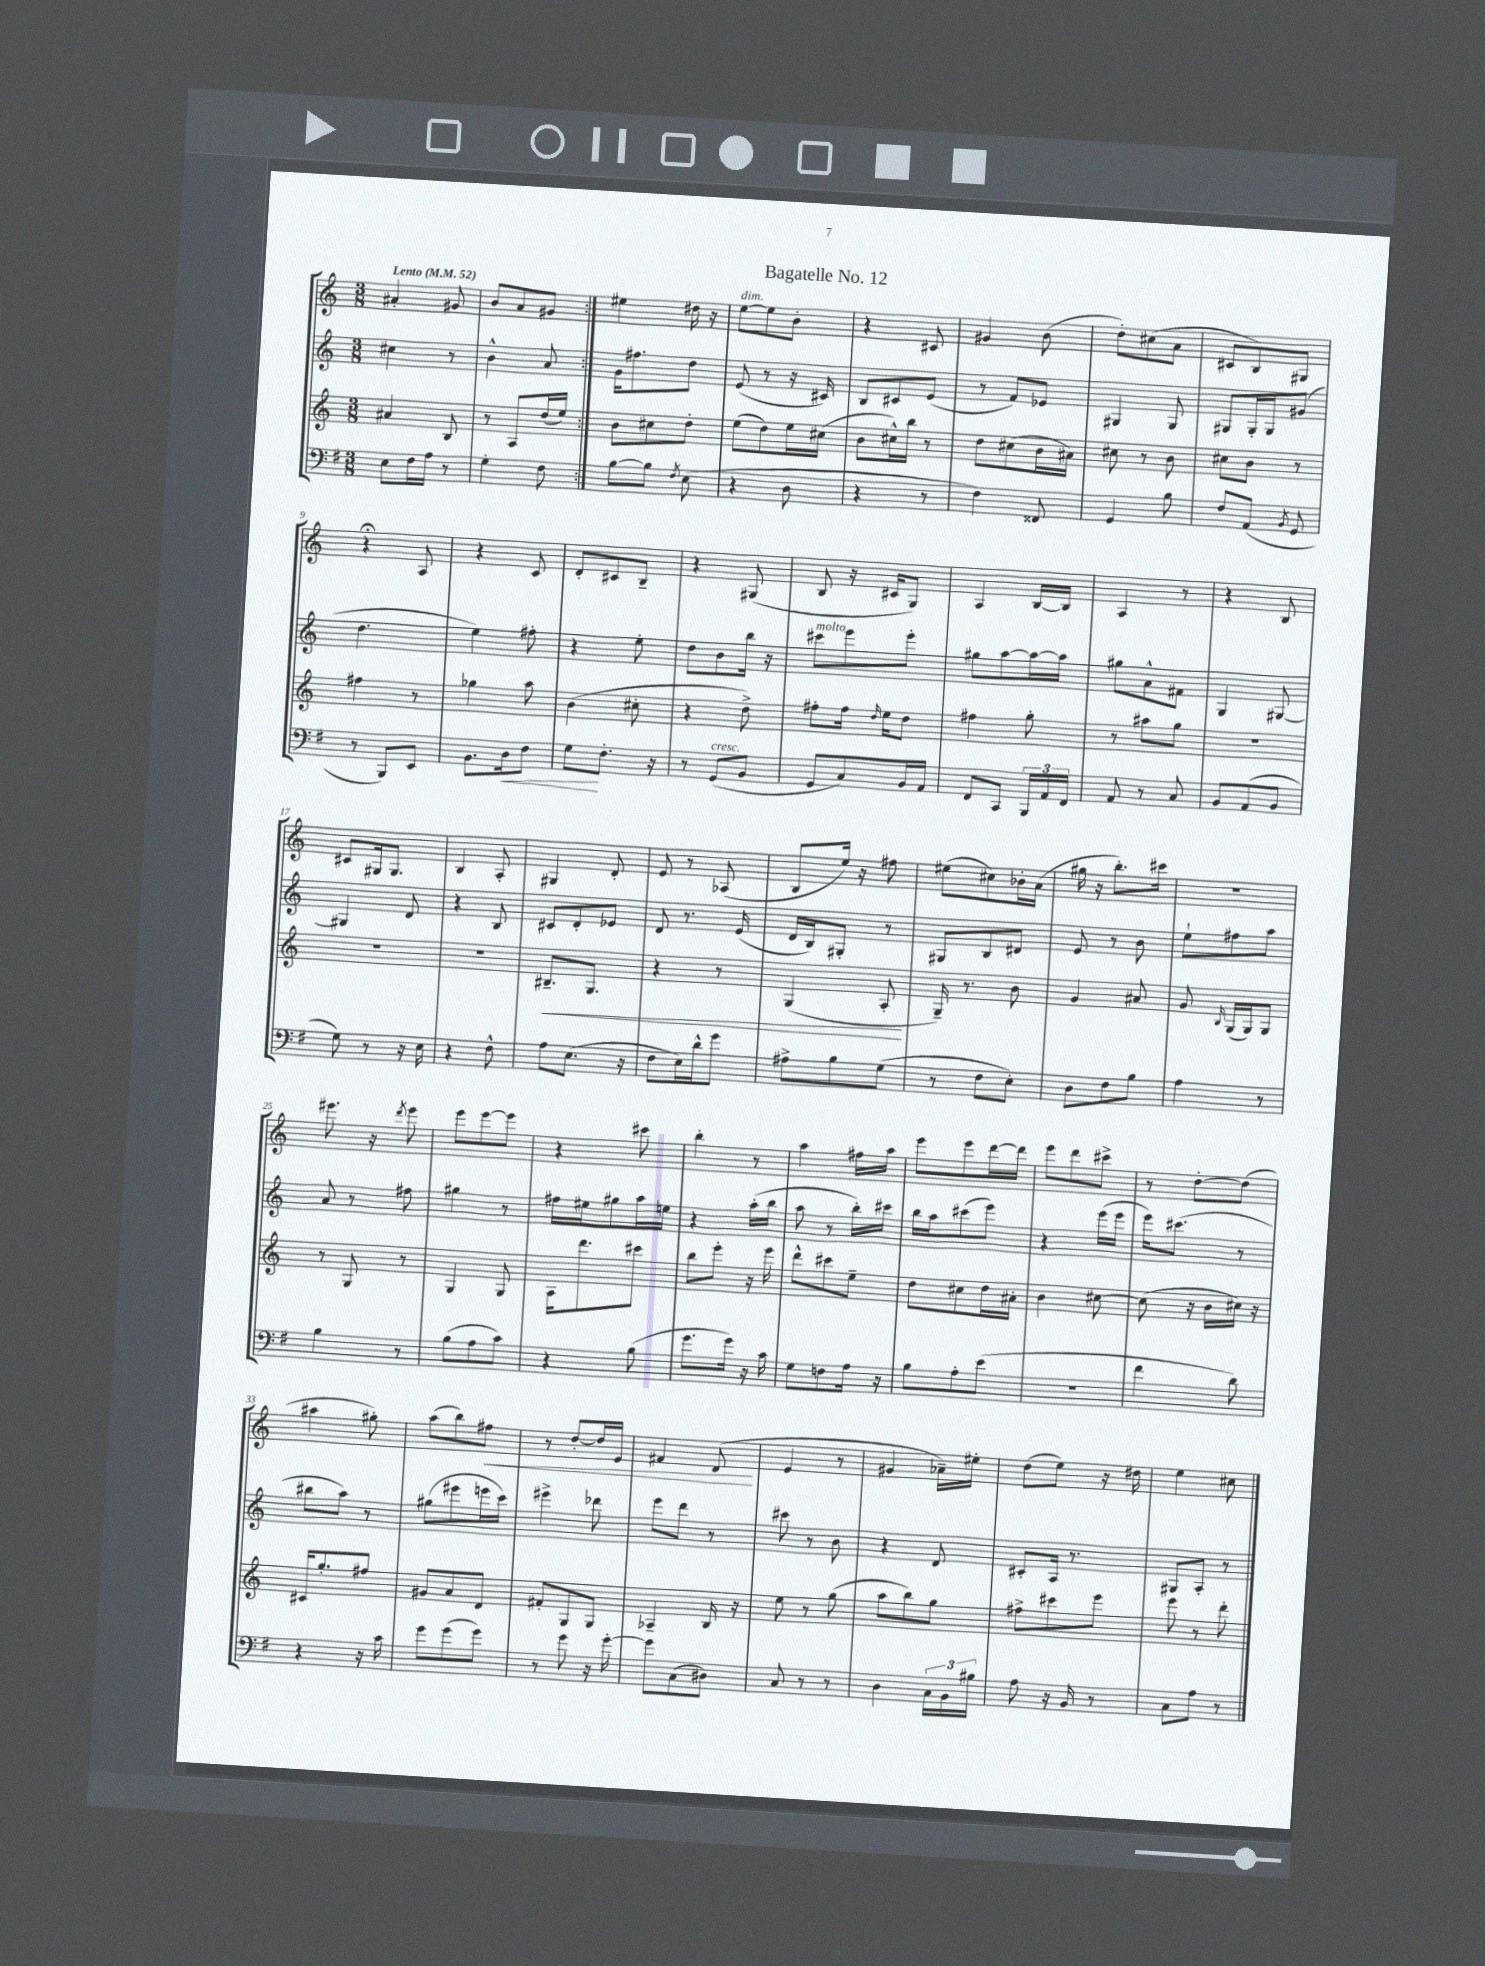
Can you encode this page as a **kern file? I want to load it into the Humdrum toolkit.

**kern	**dynam	**kern	**dynam	**kern	**kern	**dynam
*part4	*part4	*part3	*part3	*part2	*part1	*part1
*staff4	*staff4	*staff3	*staff3	*staff2	*staff1	*staff1
*clefF4	*	*clefG2	*	*clefG2	*clefG2	*
*k[f#]	*	*k[]	*	*k[]	*k[]	*
*M3/8	*	*M3/8	*	*M3/8	*M3/8	*
*MM52	*	*MM52	*	*MM52	*MM52	*
=1	=1	=1	=1	=1	=1	=1
!	!	!	!	!	!LO:TX:a:B:t=Lento	!
8E\L	.	4a#X/	.	4cc#X\	4a#X'/	.
16F#\L	.	.	.	.	.	.
16A\JJ	.	.	.	.	.	.
8r	.	8B/	.	8r	8g#X/	.
=2	=2	=2	=2	=2	=2	=2
4G'\	.	8r	.	4b^^\	8b/L	.
.	.	8A/L	.	.	8a/	.
8F#\	.	(16dd/L	.	8a/	8g#X/J	.
.	.	16ee/JJ)	.	.	.	.
=3:|!	=3:|!	=3:|!	=3:|!	=3:|!	=3:|!	=3:|!
[8B\L	.	8b\L	.	16g\KL	4ee#X\	.
.	.	.	.	8.ff#X\	.	.
8B\J]	.	8cc#X\	.	.	.	.
8qF#/	.	.	.	.	.	.
(8E\	.	8dd'\J	.	8dd\J	16dd#X\	.
.	.	.	.	.	16r	.
=4	=4	=4	=4	=4	=4	=4
!	!	!	!	!	!LO:TX:a:i:t=dim.	!
4r	.	(8ee\L	.	(8e/	[8ee\L	.
.	.	8dd\)	.	8r	8ee\]	.
8D\	.	16ee\L	.	16r	8b'\J	.
.	.	(16cc#X\JJ	.	16c#X/)	.	.
=5	=5	=5	=5	=5	=5	=5
4r	.	8b\L	.	8B/L	4r	.
.	.	16cc#X^^\L)	.	8c#X/	.	.
.	.	16bb\JJ	.	.	.	.
8r	.	8r	.	(8e/J	8c#X/	.
=6	=6	=6	=6	=6	=6	=6
4F#\)	.	8dd\L	.	8r	4g#X/	.
.	.	(8cc#X\	.	8f/L)	.	.
8FF##X/	.	16b\L	.	8e-X/J	(8b\	.
.	.	16a#X\JJ)	.	.	.	.
=7	=7	=7	=7	=7	=7	=7
4GG/	.	8cc#X\	.	4G#X/	8dd'\L)	.
.	.	8r	.	.	(8cc#X\	.
8B\	.	8b\	.	8G#/	8a\J	.
=8	=8	=8	=8	=8	=8	=8
8F#/L	.	8cc#X\L	.	8G#X/L	8c#X/L	.
(8AA/J	.	8b\J	.	16G#'/L	8B/)	.
.	.	.	.	16G#/J	.	.
8qBB/	.	.	.	.	.	.
8GG/	.	8r	.	(8g#X/J	8G#X/J	.
!!LO:LB:g=z
=9	=9	=9	=9	=9	=9	=9
8r	.	4ff#X\	.	4.dd\	4r;<	.
8BBB/L)	.	.	.	.	.	.
8EE/J	.	8r	.	.	8A/	.
=10	=10	=10	=10	=10	=10	=10
8.BB\L	.	4gg-X\	.	4ee\)	4r	.
!	!LO:HP:b	!	!	!	!	!
16D\k	<	.	.	.	.	.
8F#\J	.	8aa\	.	8ff#X'\	8c/	.
=11	=11	=11	=11	=11	=11	=11
8G\L	.	(4b\	.	4r	8d'/L	.
8.F#'\J	[	.	.	.	8c#X/	.
.	.	8cc#X'\	.	8ee'\	8B~/J	.
16r	.	.	.	.	.	.
=12	=12	=12	=12	=12	=12	=12
8r	.	4r	.	8dd\L	4r	.
!LO:TX:a:i:t=cresc.	!	!	!	!	!	!
(8GG/L	.	.	.	8b\	.	.
8BB/J	.	8dd^\)	.	16bb\Jk	(8G#X/	.
.	.	.	.	16r	.	.
=13	=13	=13	=13	=13	=13	=13
!	!	!	!	!LO:TX:a:i:t=molto	!	!
8GG/L	.	8ff#X'\L	.	8ccc#X\L	8B/	.
8C/)	.	16ff#\Jk	.	8eee\	16r	.
.	.	16qqdd/	.	.	.	.
.	.	16ee\KL	.	.	16c#X/KL	.
16BB/L	.	8dd\J	.	8eee'\J	8G/J)	.
16AA/JJ	.	.	.	.	.	.
=14	=14	=14	=14	=14	=14	=14
8FF#/L	.	4ff#X\	.	8gg#X\L	4A/	.
8CC/J	.	.	.	[8aa\	.	.
24BBB/LL	.	8gg'\	.	16aa\L_	[16B/LL	.
24AA/	.	.	.	.	.	.
.	.	.	.	16aa\JJ]	16B/JJ]	.
24FF#/JJ	.	.	.	.	.	.
=15	=15	=15	=15	=15	=15	=15
8AA/	.	8r	.	8gg#X\L	4A/	.
8r	.	8aa#X\L	.	8a^^\	.	.
8C/	.	8gg\J	.	8f#X\J	8r	.
=16	=16	=16	=16	=16	=16	=16
8BB/L	.	4.r	.	4G/	4r	.
(8AA/	.	.	.	.	.	.
8BB/J	.	.	.	[8G#X/	8B/	.
!!LO:LB:g=z
=17	=17	=17	=17	=17	=17	=17
8G\)	.	4.r	.	4G#X/]	8c#X/L	.
8r	.	.	.	.	16G#X/k	.
.	.	.	.	.	8.G#/J	.
16r	.	.	.	8d/	.	.
16E\	.	.	.	.	.	.
=18	=18	=18	=18	=18	=18	=18
4r	.	4.r	.	4r	4B/	.
8F#^^\	.	.	.	8B/	8A'/	.
=19	=19	=19	=19	=19	=19	=19
!	!	!	!LO:HP:b	!	!	!
8A\L	.	8.B#X~/L	<	8c#X/L	4G#X/	.
(8.E\J	.	.	.	8d'/	.	.
.	.	8.G/J	.	.	.	.
.	.	.	.	8e-X/J	8d'/	.
16r	.	.	.	.	.	.
=20	=20	=20	=20	=20	=20	=20
8F#\L	.	4r	.	8d/	8e/	.
16E\L)	.	.	.	8.r	8r	.
16d^^\J	.	.	.	.	.	.
8g\J	.	8r	.	.	(8A-X/	.
.	.	.	.	(16e/	.	.
=21	=21	=21	=21	=21	=21	=21
8A#X^\L	.	(4G/	.	16d/LL	8B/L	.
.	.	.	.	16B/J)	.	.
8B\	.	.	.	8G#X'/J	16ee/Jk)	.
.	.	.	.	.	16r	.
(8G\J	.	8A'/	.	8r	8ff#X\	.
.	.	.	[	.	.	.
=22	=22	=22	=22	=22	=22	=22
8r	.	16G~/)	.	8G#X/L	(8ee#X\L	.
.	.	8.r	.	.	.	.
8F#\L	.	.	.	8B/	8cc#X\)	.
8E'\J)	.	8b\	.	8d#X/J	16b-X'\L	.
.	.	.	.	.	(16a\JJ	.
=23	=23	=23	=23	=23	=23	=23
8D\L	.	4g/	.	8e/	16gg#X\	.
.	.	.	.	.	16r	.
8F#\	.	.	.	8r	8.bb'\L)	.
8B\J	.	8a#X/	.	8b\	.	.
.	.	.	.	.	16ccc#X\Jk	.
=24	=24	=24	=24	=24	=24	=24
4A\	.	8g/	.	8ee`\L	4.r	.
.	.	16qqB/	.	.	.	.
.	.	(16G/LL	.	8ff#X\	.	.
.	.	16G/J)	.	.	.	.
8r	.	8G/J	.	8aa\J	.	.
!!LO:LB:g=z
=25	=25	=25	=25	=25	=25	=25
4B\	.	8r	.	8a/	8.eee#X\	.
.	.	8G/	.	8r	.	.
.	.	.	.	.	16r	.
.	.	.	.	.	8qddd/	.
8r	.	8r	.	8ff#X\	8eee#\	.
=26	=26	=26	=26	=26	=26	=26
(8B\L	.	4G/	.	4gg#X\	8eee\L	.
8A\	.	.	.	.	[8eee\	.
8c\J)	.	8G/	.	8r	8eee\J]	.
=27	=27	=27	=27	=27	=27	=27
4r	.	16A\KL	.	16ff#X\LL	4r	.
.	.	8.ddd\	.	16ee#X\J	.	.
.	.	.	.	8gg#X\	.	.
(8B\	.	8ccc#X\J	.	16aa\L	8ccc#X\	.
.	.	.	.	16een\JJ	.	.
=28	=28	=28	=28	=28	=28	=28
8.g\L	.	8bb\L	.	4r	4bb'\	.
.	.	8eee'\J	.	.	.	.
16g\Jk)	.	.	.	.	.	.
16r	.	16r	.	(16aa'\LL	8r	.
16c\	.	16eee\	.	16bb\JJ	.	.
=29	=29	=29	=29	=29	=29	=29
8G\L	.	8ddd^^\L	.	8aa\	4aa\	.
8Fn\	.	8ccc#X\	.	8r	.	.
16A\Jk	.	8ee~\J	.	16bb'\LL)	16ff#X\LL	.
16r	.	.	.	16ccc#X\JJ	16aa\JJ	.
=30	=30	=30	=30	=30	=30	=30
8B\L	.	8dd\L	.	16bb\LL	8eee\L	.
.	.	.	.	16aa\J	.	.
8A'\	.	8cc#X\	.	(8ccc#X\	8eee\	.
(8e\J	.	16dd\L	.	8eee\J)	[16ddd\L	.
.	.	16a#X'\JJ	.	.	16ddd\JJ]	.
=31	=31	=31	=31	=31	=31	=31
4.r	.	4b\	.	4r	8eee\L	.
.	.	.	.	.	8ddd\	.
.	.	[8cc#X\	.	(16eee\LL	8ccc#X^\J	.
.	.	.	.	16eee\JJ	.	.
=32	=32	=32	=32	=32	=32	=32
4f#\	.	(8cc#\]	.	16eee\KL)	8r	.
.	.	.	.	(8.ccc#X\J	.	.
.	.	16r	.	.	[8dd'\L	.
.	.	16b\LL	.	.	.	.
8d\)	.	16cc#X\JJ)	.	8r	(8dd\J]	.
.	.	16r	.	.	.	.
!!LO:LB:g=z
=33	=33	=33	=33	=33	=33	=33
4r	.	16c#X/KL	.	8bb#X\L	4aa#X\	.
.	.	8.gg'/	.	.	.	.
.	.	.	.	8aa\J)	.	.
16r	.	8ff#X/J	.	8r	8gg#X'\)	.
16c\	.	.	.	.	.	.
=34	=34	=34	=34	=34	=34	=34
8g\L	.	8g#X/L	.	(8gg#X\L	(8aa\L	.
(8g\	.	8a/	.	8eee#X\	8bb\)	.
!	!	!	!	!	!	!LO:HP:b
8g\J)	.	8d/J	.	16eeen\L	8ff#X\J	<
.	.	.	.	16ccc\JJ)	.	.
=35	=35	=35	=35	=35	=35	=35
8r	.	8f#X'/L	.	4eee#X^\	8r	.
8g\	.	8G/	.	.	[8dd'/L	.
16r	.	8G/J	.	8ddd-X\	16dd/L]	.
[16g'\	.	.	.	.	16e/JJ	.
=36	=36	=36	=36	=36	=36	=36
8g\L]	.	4A-X~/	.	8eee\L	4f#X/	.
(8C\	.	.	.	8ddd\J	.	.
8D#X\J)	.	16B/	.	8r	(8d/	.
.	.	16r	.	.	.	.
.	.	.	.	.	.	[
=37	=37	=37	=37	=37	=37	=37
8C/	.	8ee\	.	8ccc#X\	4e/	.
8r	.	8r	.	8r	.	.
8r	.	(8gg\	.	8b\	8r	.
=38	=38	=38	=38	=38	=38	=38
4D\	.	8aa\L	.	4r	4g#X/	.
.	.	8bb\)	.	.	.	.
24C\LL	.	8gg\J	.	8d/	16a-X~\LL)	.
24BB\	.	.	.	.	.	.
.	.	.	.	.	16ee#X'\JJ	.
24B#X\JJ	.	.	.	.	.	.
=39	=39	=39	=39	=39	=39	=39
8A\	.	8ff#X^\L	.	8c#X'/L	(8dd\L	.
16r	.	8ccc#X\	.	16A/Jk	8ee\J)	.
16BB/	.	.	.	8.r	.	.
8r	.	8eee\J	.	.	16r	.
.	.	.	.	.	16dd#X\	.
=40	=40	=40	=40	=40	=40	=40
8C\L	.	8eee\	.	8G#X/L	4ee\	.
8A\J	.	8r	.	8A'/J	.	.
8r	.	8ddd'\	.	8r	8cc#X\	.
==	==	==	==	==	==	==
*-	*-	*-	*-	*-	*-	*-
